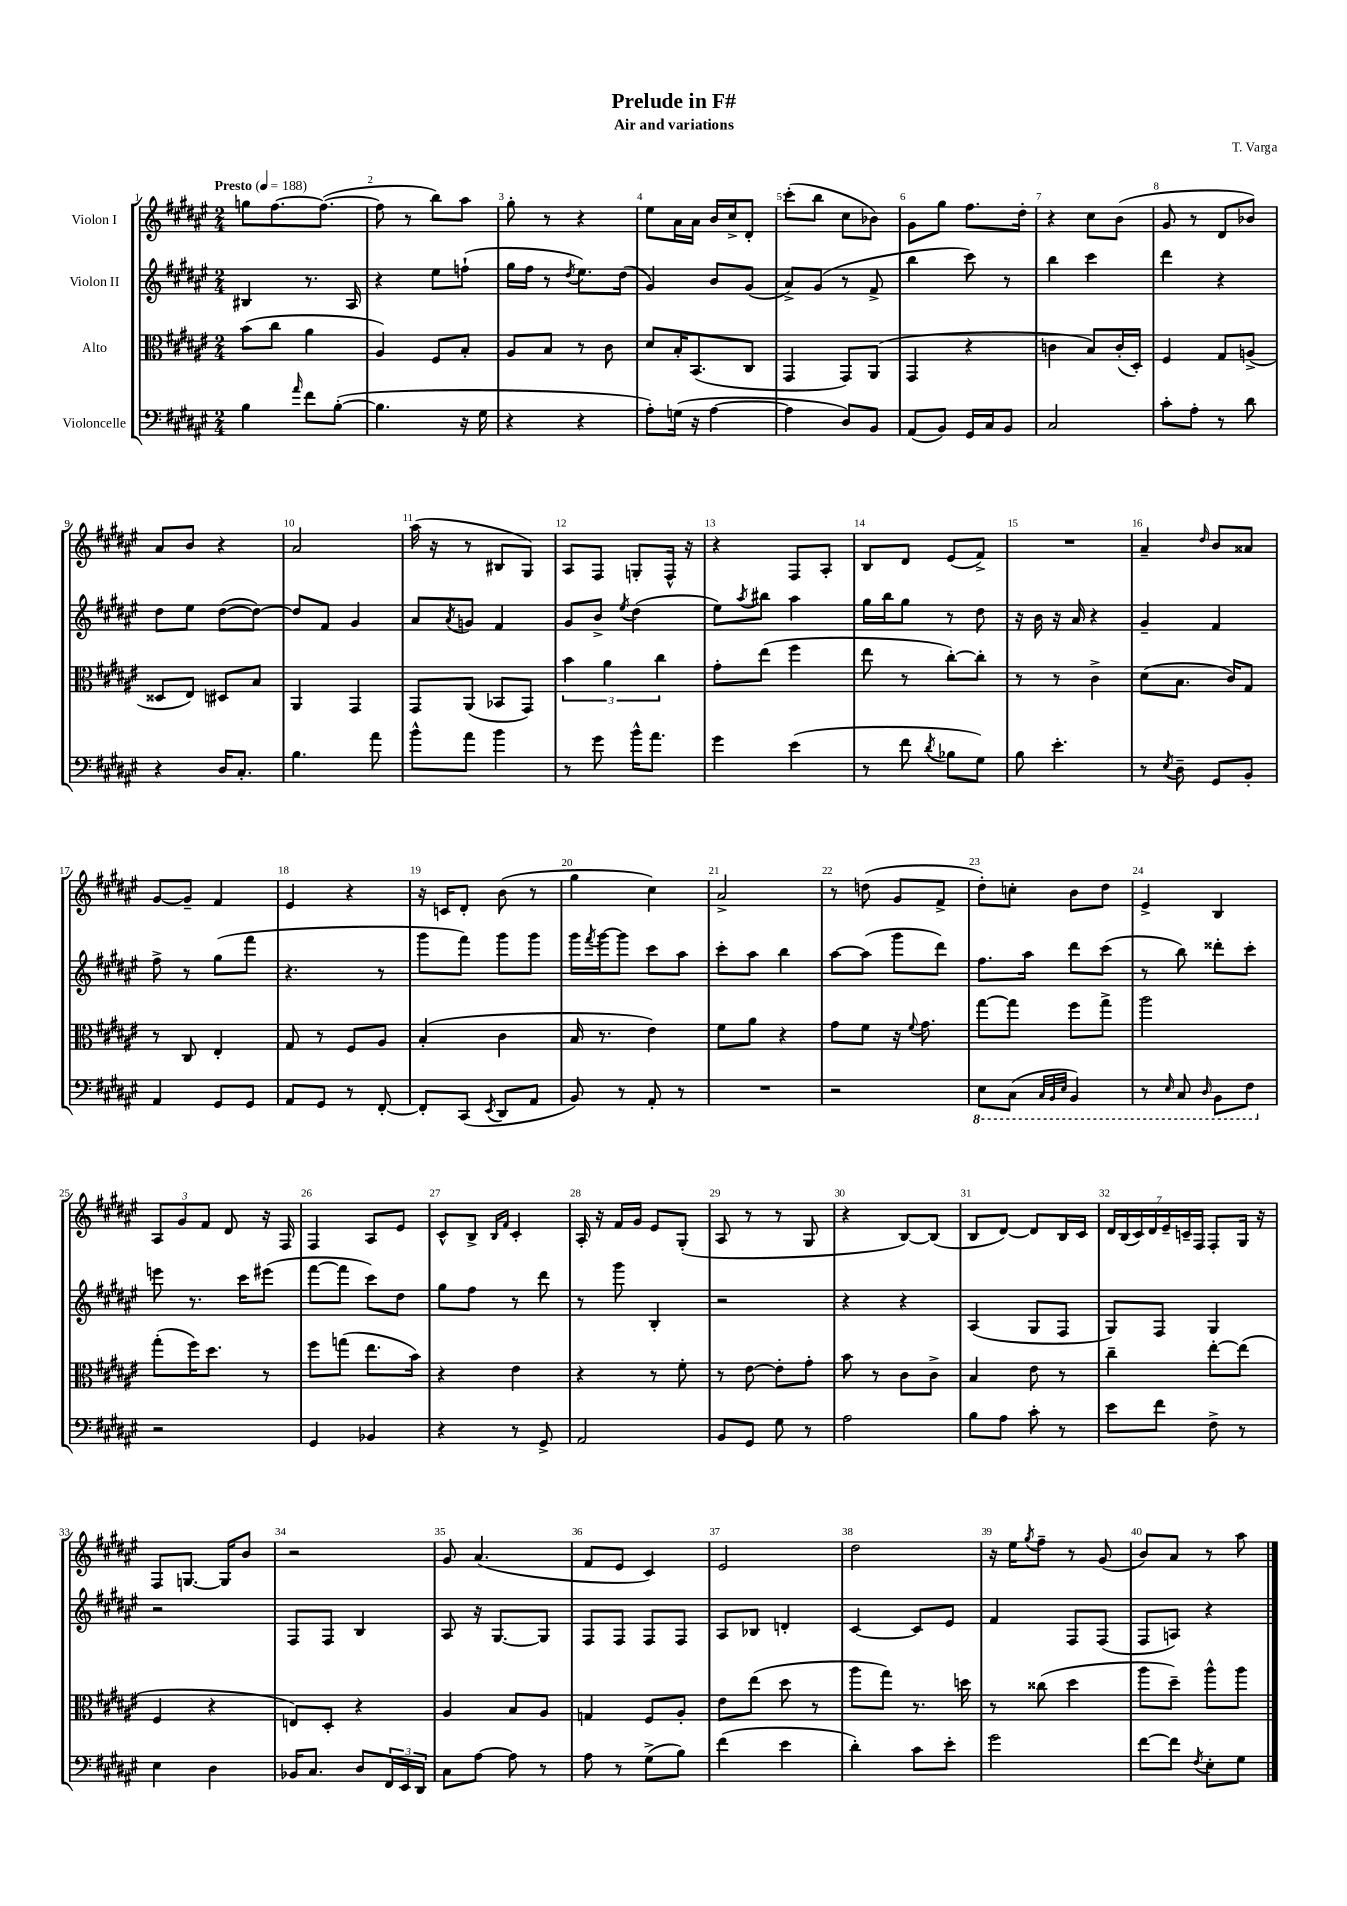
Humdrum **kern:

**kern	**kern	**kern	**kern
*staff4	*staff3	*staff2	*staff1
*clefF4	*clefC3	*clefG2	*clefG2
*k[f#c#g#d#a#e#]	*k[f#c#g#d#a#e#]	*k[f#c#g#d#a#e#]	*k[f#c#g#d#a#e#]
*M2/4	*M2/4	*M2/4	*M2/4
*MM188	*MM188	*MM188	*MM188
4B\	(8b\L	4B#/	8gg\L
.	8cc#\J	.	[8.ff#\
16qqa#/	.	.	.
8f#\L	4a#\	8.r	.
.	.	.	(8.ff#\_J
([8B'\J	.	.	.
.	.	16A#/	.
=	=	=	=
4.B\]	4A#/)	4r	8ff#\]
.	.	.	8r
.	8F#/L	8ee#\L	8bb\L)
16r	8B'/J	(8ff`\J	8aa#\J
16G#\	.	.	.
=	=	=	=
4r	8A#/L	16gg#\LL	8gg#'\
.	.	16ff#\JJ	.
.	8B/J	8r	8r
.	.	8qdd#/	.
4r	8r	8.ee#\L)	4r
.	8c#\	.	.
.	.	(16dd#\Jk	.
=	=	=	=
8A#'\L)	8d#/L	4g#/)	8ee#\L
(16G\Jk	16B'/K	.	16a#\L
16r	(8.BB/	.	16a#\JJ
[4A#\	.	8b/L	16b/LL
.	.	.	16cc#^/J
.	8C#/J	(8g#/J	8d#'/J
=	=	=	=
4A#\]	4GG#/	8a#^/L)	(8ccc#'\L
.	.	(8g#/J	8bb\J
8D#/L)	8GG#/L)	8r	8cc#\L
8BB/J	(8AA#/J	8f#^/	8b-\J)
=	=	=	=
(8AA#/L	4GG#/	4bb\	8g#\L
8BB/J)	.	.	8gg#\J
16GG#/LL	4r	8ccc#\)	8.ff#\L
16C#/J	.	.	.
8BB/J	.	8r	.
.	.	.	16dd#'\Jk
=	=	=	=
2C#/	4c\	4bb\	4r
.	8B/L)	4ccc#\	8cc#\L
.	(16c'/L	.	(8b\J
.	16D#'/JJ)	.	.
=	=	=	=
8c#'\L	4F#/	4ddd#\	8g#/
8A#'\J	.	.	8r
8r	8G#/L	4r	8d#/L
8d#\	(8A^/J	.	8b-/J)
=	=	=	=
4r	8D##/L	8dd#\L	8a#/L
.	8E#/J)	8ee#\J	8b/J
16D#/LK	8D#/L	([8dd#\L	4r
8.C#'/J	.	.	.
.	8B/J	8dd#\_J)	.
=	=	=	=
4.B\	4AA#/	8dd#/]L	2a#/
.	.	8f#/J	.
.	4GG#/	4g#/	.
8a#\	.	.	.
=	=	=	=
8b^^\L	8GG#/L	8a#/L	(16aa#\
.	.	.	16r
.	.	8qa#/	.
8a#\J	(8AA#/J	8g/J	8r
4b\	8BB-/L	4f#/	8B#/L
.	8GG#/J)	.	8G#/J)
=	=	=	=
8r	6b\	8g#/L	8A#/L
8g#\	.	8b^/J	8F#/J
.	6a#\	.	.
.	.	8qee#/	.
16b^^\LK	.	(4dd#\	8G'/L
8.a#\J	.	.	.
.	6cc#\	.	.
.	.	.	16F#^^/Jk
.	.	.	16r
=	=	=	=
4g#\	8g#'\L	8ee#\L)	4r
.	.	8qaa#/	.
.	(8ee#\J	8bb#\J	.
(4e#\	4ff#\	4aa#\	8F#/L
.	.	.	8A#'/J
=	=	=	=
8r	8ee#\	16gg#\LL	8B/L
.	.	16bb\J	.
8f#\	8r	8gg#\J	8d#/J
8qd#/	.	.	.
8B-\L	[8cc#'\L)	8r	(8e#/L
8G#\J)	8cc#'\]J	8dd#\	8f#^/J)
=	=	=	=
8B\	8r	16r	2r
.	.	16b\	.
4.e#'\	8r	16r	.
.	.	16a#/	.
.	4c#^\	4r	.
=	=	=	=
8r	(8d#\L	4g#~/	4a#~/
8qE#/	.	.	.
8D#~\	8.B\J	.	.
.	.	.	16qqdd#/
8GG#/L	.	4f#/	8b/L
.	16c#/LK)	.	.
8BB'/J	8G#/J	.	8a##/J
=	=	=	=
4AA#/	8r	8ff#^\	[8g#/L
.	8C#/	8r	8g#~/]J
8GG#/L	4E#'/	(8gg#\L	4f#/
8GG#/J	.	8fff#\J	.
=	=	=	=
8AA#/L	8G#/	4.r	4e#/
8GG#/J	8r	.	.
8r	8F#/L	.	4r
[8FF#'/	8A#/J	8r	.
=	=	=	=
8FF#'/]L	(4B'/	8ggg#\L	16r
.	.	.	16c/LK
(8CC#/J	.	8fff#\J)	8d#'/J
8qEE#/	.	.	.
8DD#/L	4c#\	8ggg#\L	(8b\
8AA#/J	.	8ggg#\J	8r
=	=	=	=
8BB/)	16B/	16ggg#\LL	4gg#\
.	.	8qfff#/	.
.	8.r	[16ggg#\J	.
8r	.	8ggg#\]J	.
8AA#'/	4e#\)	8ccc#\L	4cc#\)
8r	.	8aa#\J	.
=	=	=	=
2r	8f#\L	8ccc#'\L	2a#^/
.	8a#\J	8aa#\J	.
.	4r	4bb\	.
=	=	=	=
2r	8g#\L	[8aa#\L	8r
.	8f#\J	(8aa#\]J	(8dd\
.	16r	8ggg#\L	8g#/L
.	8qqf#/	.	.
.	8.g#\	.	.
.	.	8ddd#\J)	8f#^/J
=	=	=	=
8EE#\L	[8gg#\L	8.ff#\L	8dd#'\L)
(8CC#\J	8gg#\]J	.	8cc'\J
.	.	16aa#\Jk	.
32qqCC#/LLL	.	.	.
32qqBBB/	.	.	.
32qqEE#/JJJ	.	.	.
4BBB/)	8ff#\L	8ddd#\L	8b\L
.	8gg#^\J	(8ccc#\J	8dd#\J
=	=	=	=
8r	2aa#\	8r	4e#^/
16qqEE#/	.	.	.
8CC#/	.	8bb\)	.
16qqDD#/	.	.	.
8BBB\L	.	8ddd##'\L	4B/
8FF#\J	.	8ccc#'\J	.
=	=	=	=
2r	(8gg#'\L	8eee\	12A#/L
.	.	.	12g#/
.	16ff#\K)	8.r	.
.	.	.	12f#/J
.	8.dd#\J	.	.
.	.	.	8d#/
.	.	16ccc#\LK	.
.	8r	(8eee#\J	16r
.	.	.	16F#/
=	=	=	=
4GG#/	8ff#\L	[8fff#\L	4F#/
.	(8gg\J	8fff#\]J	.
4BB-/	8.ee#\L	8ccc#\L)	8A#/L
.	.	8dd#\J	8e#/J
.	16b\Jk)	.	.
=	=	=	=
4r	4r	8gg#\L	8c#^^/L
.	.	8ff#\J	8B^/J
.	.	.	16qqB/LL
.	.	.	16qqf#/JJ
8r	4e#\	8r	4c#'/
8GG#^/	.	8ddd#\	.
=	=	=	=
2AA#/	4r	8r	16A#'/
.	.	.	16r
.	.	8ggg#\	16f#/LL
.	.	.	16g#/JJ
.	8r	4B'/	8e#/L
.	8f#'\	.	(8G#'/J
=	=	=	=
8BB/L	8r	2r	8A#/
8GG#/J	[8e#\	.	8r
8G#\	8e#'\]L	.	8r
8r	8g#'\J	.	8G#/
=	=	=	=
2A#\	8b\	4r	4r
.	8r	.	.
.	8c#\L	4r	[8B/L)
.	8c#^\J	.	(8B/]J
=	=	=	=
8B\L	4B/	(4A#/	8B/L
8A#\J	.	.	[8d#/J)
8c#'\	8e#\	8G#/L	8d#/]L
8r	8r	8F#/J	16B/L
.	.	.	16c#/JJ
=	=	=	=
8e#\L	4cc#~\	8G#/L)	28d#/LL
.	.	.	(28B/
.	.	.	28c#/)
.	.	.	28d#/
8f#\J	.	8F#/J	.
.	.	.	28e#~/
.	.	.	28c~/
.	.	.	28F#/JJ
8F#^\	[8ee#'\L	4G#/	8F#'/L
8r	(8ee#\]J	.	16G#/Jk
.	.	.	16r
=	=	=	=
4E#\	4F#/	2r	8F#/L
.	.	.	[8.G/J
4D#\	4r	.	.
.	.	.	16G/]LK
.	.	.	8b/J
=	=	=	=
16BB-/LK	8E/L)	8F#/L	2r
8.C#/J	.	.	.
.	8D#'/J	8F#/J	.
8D#/L	4r	4B/	.
24FF#/L	.	.	.
24EE#/	.	.	.
24DD#/JJ	.	.	.
=	=	=	=
8C#\L	4A#/	8A#/	8g#/
[8A#\J	.	16r	(4.a#/
.	.	[8.G#/L	.
8A#\]	8B/L	.	.
8r	8A#/J	8G#/]J	.
=	=	=	=
8A#\	4G/	8F#/L	8f#/L
8r	.	8F#/J	8e#/J
(8G#^\L	8F#/L	8F#/L	4c#/)
8B\J)	8A#'/J	8F#/J	.
=	=	=	=
(4f#\	8e#\L	8A#/L	2e#/
.	(8ee#\J	8B-/J	.
4e#\	8dd#\	4d'/	.
.	8r	.	.
=	=	=	=
4d#'\)	8aa#\L	[4c#/	2dd#\
.	8gg#\J)	.	.
8c#\L	8.r	8c#/]L	.
8e#'\J	.	8e#/J	.
.	16dd\	.	.
=	=	=	=
2g#\	8r	4f#/	16r
.	.	.	16ee#\LK
.	.	.	8qgg#/
.	(8cc##\	.	8ff#~\J
.	4dd#\	8F#/L	8r
.	.	(8F#/J	(8g#/
=	=	=	=
[8f#\L	8aa#\L	8F#/L	8b/L)
8f#\]J	8dd#~\J)	8A/J)	8a#/J
8qF#/	.	.	.
8E#'\L	8aa#^^\L	4r	8r
8G#\J	8aa#\J	.	8aa#\
==	==	==	==
*-	*-	*-	*-
